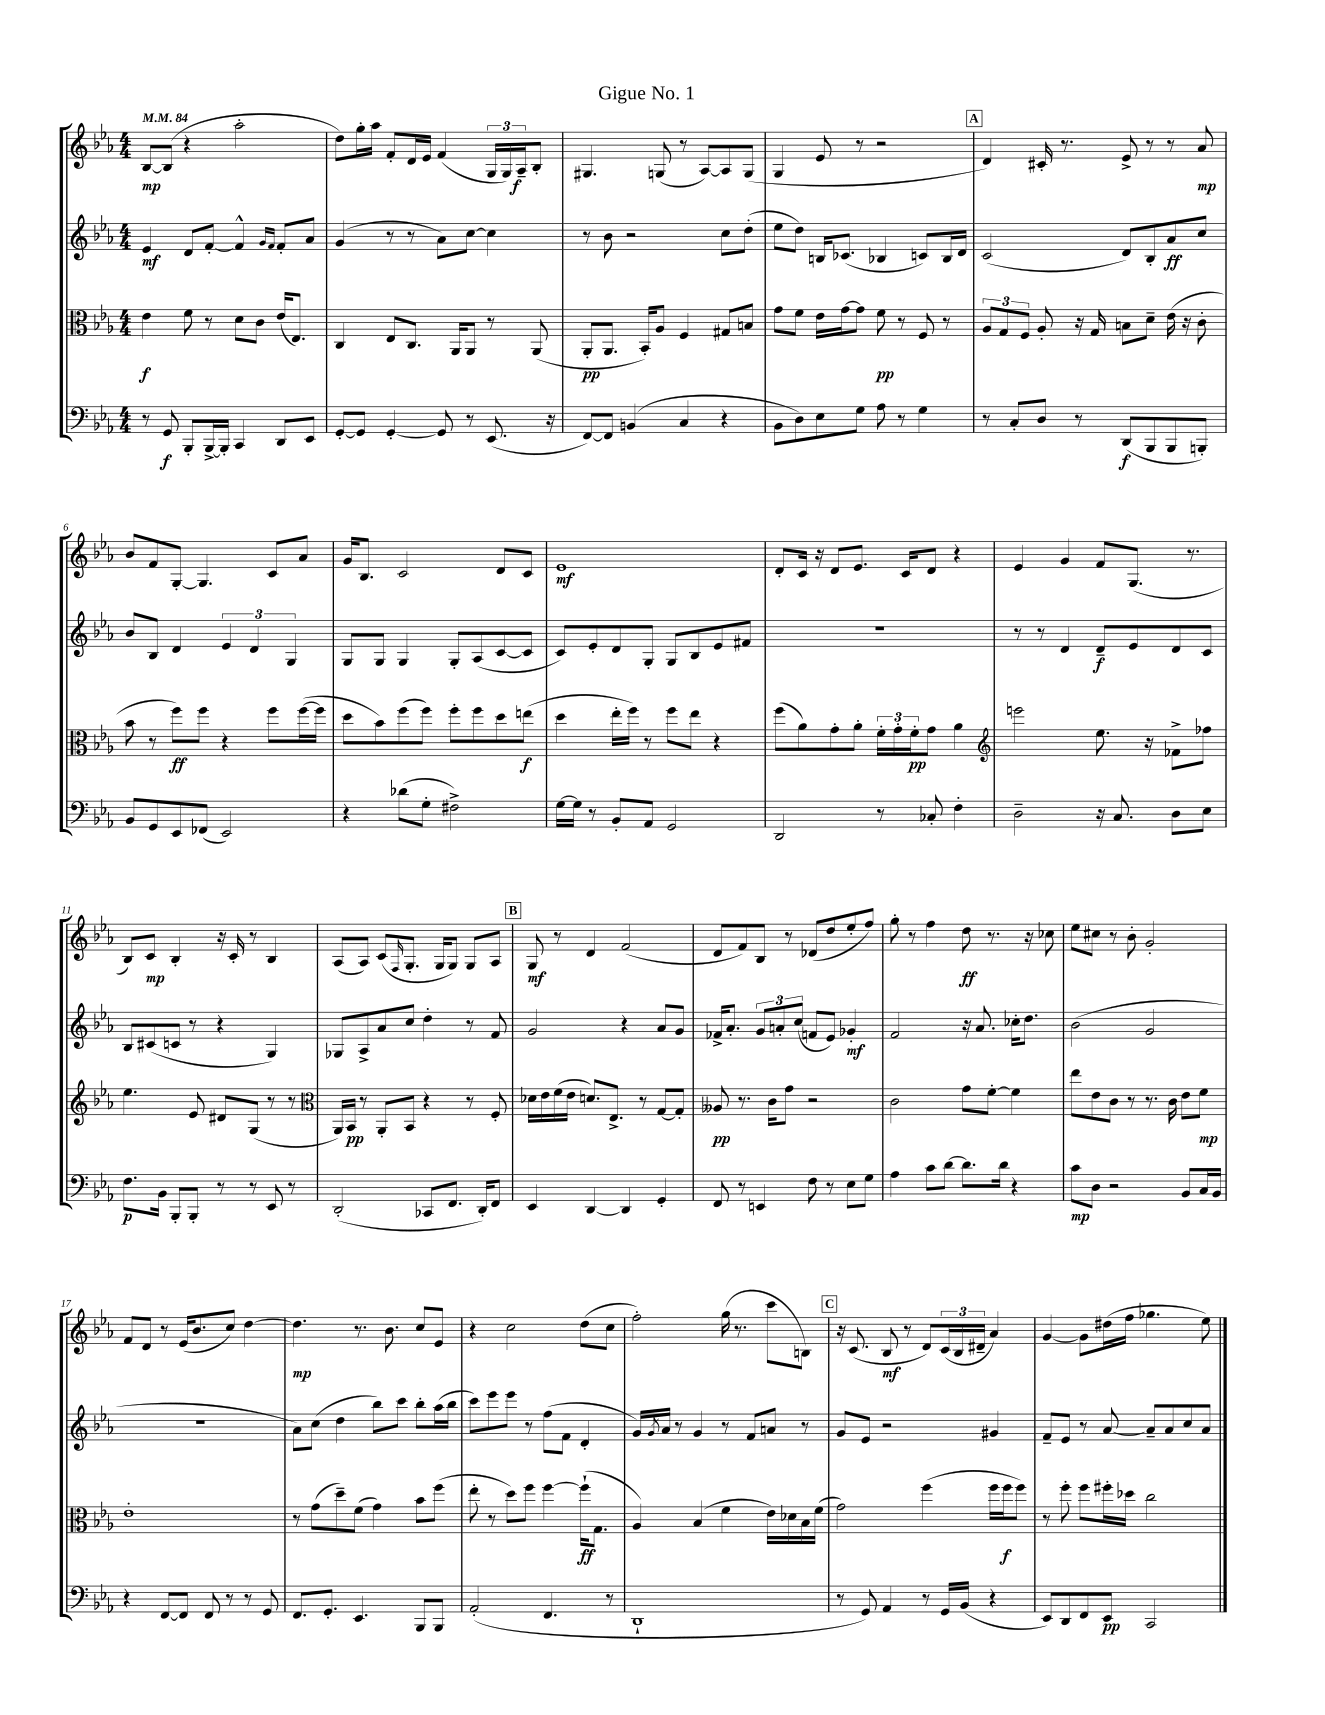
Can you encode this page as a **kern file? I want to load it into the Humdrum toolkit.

**kern	**kern	**kern	**kern
*staff4	*staff3	*staff2	*staff1
*clefF4	*clefC3	*clefG2	*clefG2
*k[b-e-a-]	*k[b-e-a-]	*k[b-e-a-]	*k[b-e-a-]
*M4/4	*M4/4	*M4/4	*M4/4
*MM84	*MM84	*MM84	*MM84
8r	4e-\	4e-/	[8B-/L
8GG/	.	.	(8B-/]J
8BBB-'/L	8f\	8d/L	4r
[16BBB-^/L	8r	[8f'/J	.
16BBB-'/]JJ	.	.	.
4CC/	8d\L	4f^^/]	2aa-'\
.	8c\J	.	.
.	.	16qqg/LL	.
.	.	16qqf/JJ	.
8DD/L	(16e-/LK	8f'/L	.
.	8.E-/J)	.	.
8EE-/J	.	8a-/J	.
=	=	=	=
[8GG'/L	4C/	(4g/	8dd\L)
8GG/]J	.	.	16gg'\L
.	.	.	16aa-\JJ
[4GG'/	8E-/L	8r	8f'/L
.	8.C/J	8r	16d/L
.	.	.	16e-/JJ
8GG/]	.	8a-\L)	(4f/
.	16AA-/LK	.	.
8r	8AA-/J	[8cc\J	.
(8.EE-/	8r	4cc\]	24G/LL
.	.	.	24G/)
.	.	.	24A-~/J
.	(8AA-/	.	8B-'/J
16r	.	.	.
=	=	=	=
[8FF/L)	8AA-'/L	8r	4.G#/
8FF/]J	8.AA-/J	8b-\	.
(4BB/	.	2r	.
.	16BB-'/LK)	.	.
.	8A-/J	.	(8G/
4C/	4F/	.	8r
.	.	.	[8A-/L)
4r	8G#/L	8cc\L	8A-/]
.	8B/J	(8dd'\J	(8G/J
=	=	=	=
8BB-\L	8g\L	8ee-\L	4G/
8D\)	8f\J	8dd\J)	.
8E-\	16e-\LL	16B/LK	8e-/
.	[16g\J	(8.c-/J	.
8G\J	8g\]J	.	8r
8A-\	8f\	4B-/	2r
8r	8r	.	.
4G\	8F/	8c/L)	.
.	8r	16B-/L	.
.	.	16d/JJ	.
=	=	=	=
8r	12A-/L	(2c/	4d/)
.	12G/	.	.
8C'/L	.	.	.
.	12F/J	.	.
8D/J	8A-'/	.	16c#'/
.	.	.	8.r
8r	16r	.	.
.	16G/	.	.
(8DD/L	8B\L	8d/L)	8e-^/
8BBB-/	8d~\J	8B-'/	8r
8BBB-/	(16e-\	8a-/	8r
.	16r	.	.
8BBB'/J)	8c'\	8cc/J	8a-/
=	=	=	=
8BB-/L	8b-\	8b-/L	8b-/L
8GG/	8r	8B-/J	8f/
8EE-/	8ff\L)	4d/	[8G'/J
(8FF-/J	8ff\J	.	4.G/]
2EE-/)	4r	6e-/	.
.	.	6d/	.
.	8ff\L	.	8c/L
.	.	6G/	.
.	([16ff\L	.	8a-/J
.	16ff\]JJ	.	.
=	=	=	=
4r	8dd\L	8G/L	16g/LK
.	.	.	8.B-/J
.	8b-\)	8G/J	.
(8d-\L	(8ff\	4G/	2c/
8G'\J	8ff\J)	.	.
2F#^\)	8ff'\L	8G'/L	.
.	8ff\	(8A-/	.
.	8dd\	[8c/	8d/L
.	(8ee\J	8c/]J	8c/J
=	=	=	=
[16G\LL	4dd\	8c/L)	1e-
16G\]JJ	.	.	.
8r	.	8e-'/	.
8BB-'/L	16ee-'\LL	8d/	.
.	16ff\JJ)	.	.
8AA-/J	8r	8G'/J	.
2GG/	8ff\L	8G/L	.
.	8ee-\J	8B-/	.
.	4r	8e-/	.
.	.	8f#/J	.
=	=	=	=
2DD/	(8ff\L	1r	8d'/L
.	8a-\)	.	16c/Jk
.	.	.	16r
.	8g'\	.	8d/L
.	8a-'\J	.	8.e-/J
8r	24f'\LL	.	.
.	24g'\	.	.
.	.	.	16c/LK
.	24f'\J	.	.
8C-'/	8g\J	.	8d/J
4F'\	4a-\	.	4r
=	=	=	=
*	*clefG2	*	*
2D~\	2eee\	8r	4e-/
.	.	8r	.
.	.	4d/	4g/
16r	8.ee-\	8d~/L	8f/L
8.C/	.	.	.
.	.	8e-/	(8.G/J
.	16r	.	.
8D\L	8f-^\L	8d/	.
.	.	.	8.r
8E-\J	8ff-\J	8c/J	.
=	=	=	=
8.F\L	4.ee-\	8B-/L	8B-/L)
.	.	(8c#/	8c/J
16BB-\Jk	.	.	.
8BBB-'/L	.	8c/J	4B-'/
8BBB-'/J	8e-/	8r	.
8r	8d#/L	4r	16r
.	.	.	16c'/
8r	(8G/J	.	8r
8EE-/	8r	4G/)	4B-/
8r	8r	.	.
=	=	=	=
*	*clefC3	*	*
(2DD'/	16AA-/LL)	8G-/L	(8A-/L
.	16BB-/JJ	.	.
.	8r	8A-^/	8A-/J)
.	8AA-'/L	8a-/	(8c/L
.	.	.	16qqF/
.	8BB-/J	8cc/J	8.G'/J
8CC-/L	4r	4dd'\	.
.	.	.	16G/LK
8.FF/J	.	.	8G/J)
.	8r	8r	8G/L
16DD'/LK)	.	.	.
8FF/J	8F'/	8f/	8A-/J
=	=	=	=
4EE-/	16d-\LL	2g/	8G/
.	16e-\	.	.
.	(16f\	.	8r
.	16e-\JJ	.	.
[4DD/	8.d/L)	.	4d/
.	8.E-^/J	.	.
4DD/]	.	4r	(2f/
.	8r	.	.
4GG'/	[8G/L	8a-/L	.
.	8G'/]J	8g/J	.
=	=	=	=
8FF/	8A--/	16f-^/LK	8d/L
.	.	8.a-'/J	.
8r	8.r	.	8f/)
4EE/	.	12g/L	8B-/J
.	16c\LK	.	.
.	.	12a'/	.
.	8g\J	.	8r
.	.	(12cc/J	.
8F\	2r	8f/L	(8d-/L
8r	.	8e-/J)	8dd/
8E-\L	.	4g-'/	8ee-'/
8G\J	.	.	8ff/J)
=	=	=	=
4A-\	2c\	2f/	8gg'\
.	.	.	8r
8c\L	.	.	4ff\
[8d\J	.	.	.
8.d\]L	8g\L	16r	8dd\
.	.	8.a-/	.
.	[8f'\J	.	8.r
16d\Jk	.	.	.
4r	4f\]	16cc-'\LK	.
.	.	8.dd\J	16r
.	.	.	8cc-\
=	=	=	=
8c\L	8ee-\L	(2b-\	8ee-\L
8D\J	8e-\	.	8cc#\J
2r	8c\J	.	8r
.	8r	.	8b-'\
.	8.r	2g/	2g'/
.	16c\	.	.
8BB-/L	8e-\L	.	.
16C/L	8f\J	.	.
16BB-/JJ	.	.	.
=	=	=	=
4r	1e-'	1r	8f/L
.	.	.	8d/J
[8FF/L	.	.	8r
8FF/]J	.	.	(16e-/LK
.	.	.	8.b-/
8FF/	.	.	.
8r	.	.	8cc/J)
8r	.	.	[4dd\
8GG/	.	.	.
=	=	=	=
8.FF/L	8r	8a-\L)	4.dd\]
.	(8g\L	(8cc\J	.
8.GG'/J	.	.	.
.	8dd~\)	4dd\	.
4.EE-/	(8f\J	.	8.r
.	4g\)	8bb-\L)	.
.	.	.	8.b-\
.	.	8ccc\J	.
8BBB-/L	8b-\L	8bb-'\L	8cc/L
8BBB-/J	(8ff\J	(16aa-\L	8e-/J
.	.	16bb-\JJ	.
=	=	=	=
(2AA-'/	8ee-'\	8ccc\L)	4r
.	8r	8eee-\	.
.	8dd\L)	8eee-\J	2cc\
.	8ff\J	8r	.
4.FF/	[4ff\	(8ff\L	.
.	.	8f\J	.
.	(16ff`\]LK	4d'/	(8dd\L
.	8.G\J	.	.
8r	.	.	8cc\J
=	=	=	=
1DD`	4A-/)	16g/LL)	2ff'\)
.	.	8qg/	.
.	.	16a-/JJ	.
.	.	8r	.
.	(4B-/	4g/	.
.	4f\	8r	(16gg\
.	.	.	8.r
.	.	8f/L	.
.	16e-\LL)	8a/J	8ccc\L
.	16d-\	.	.
.	16B-\	8r	8B\J)
.	(16f\JJ	.	.
=	=	=	=
8r	2g\)	8g/L	16r
.	.	.	(8.c/
8GG/)	.	8e-/J	.
4AA-/	.	2r	8B-/
.	.	.	8r
8r	(4ff\	.	8d/L)
16GG/LL	.	.	(24c/L
.	.	.	24B-/
(16BB-/JJ	.	.	.
.	.	.	24d#~/JJ
4r	16ff\LL	4g#/	4a-/)
.	16ff\J	.	.
.	8ff\J)	.	.
=	=	=	=
8EE-/L)	8r	8f~/L	[4g/
8DD/	8ff'\	8e-/J	.
8FF/	8ff\L	8r	8g\]L
8EE-/J	16ff#'\L	[8a-/	(16dd#\L
.	16dd-\JJ	.	16ff\JJ
2CC/	2cc\	8a-~/]L	4.gg-\
.	.	8a-/	.
.	.	8cc/	.
.	.	8a-/J	8ee-\)
==	==	==	==
*-	*-	*-	*-
